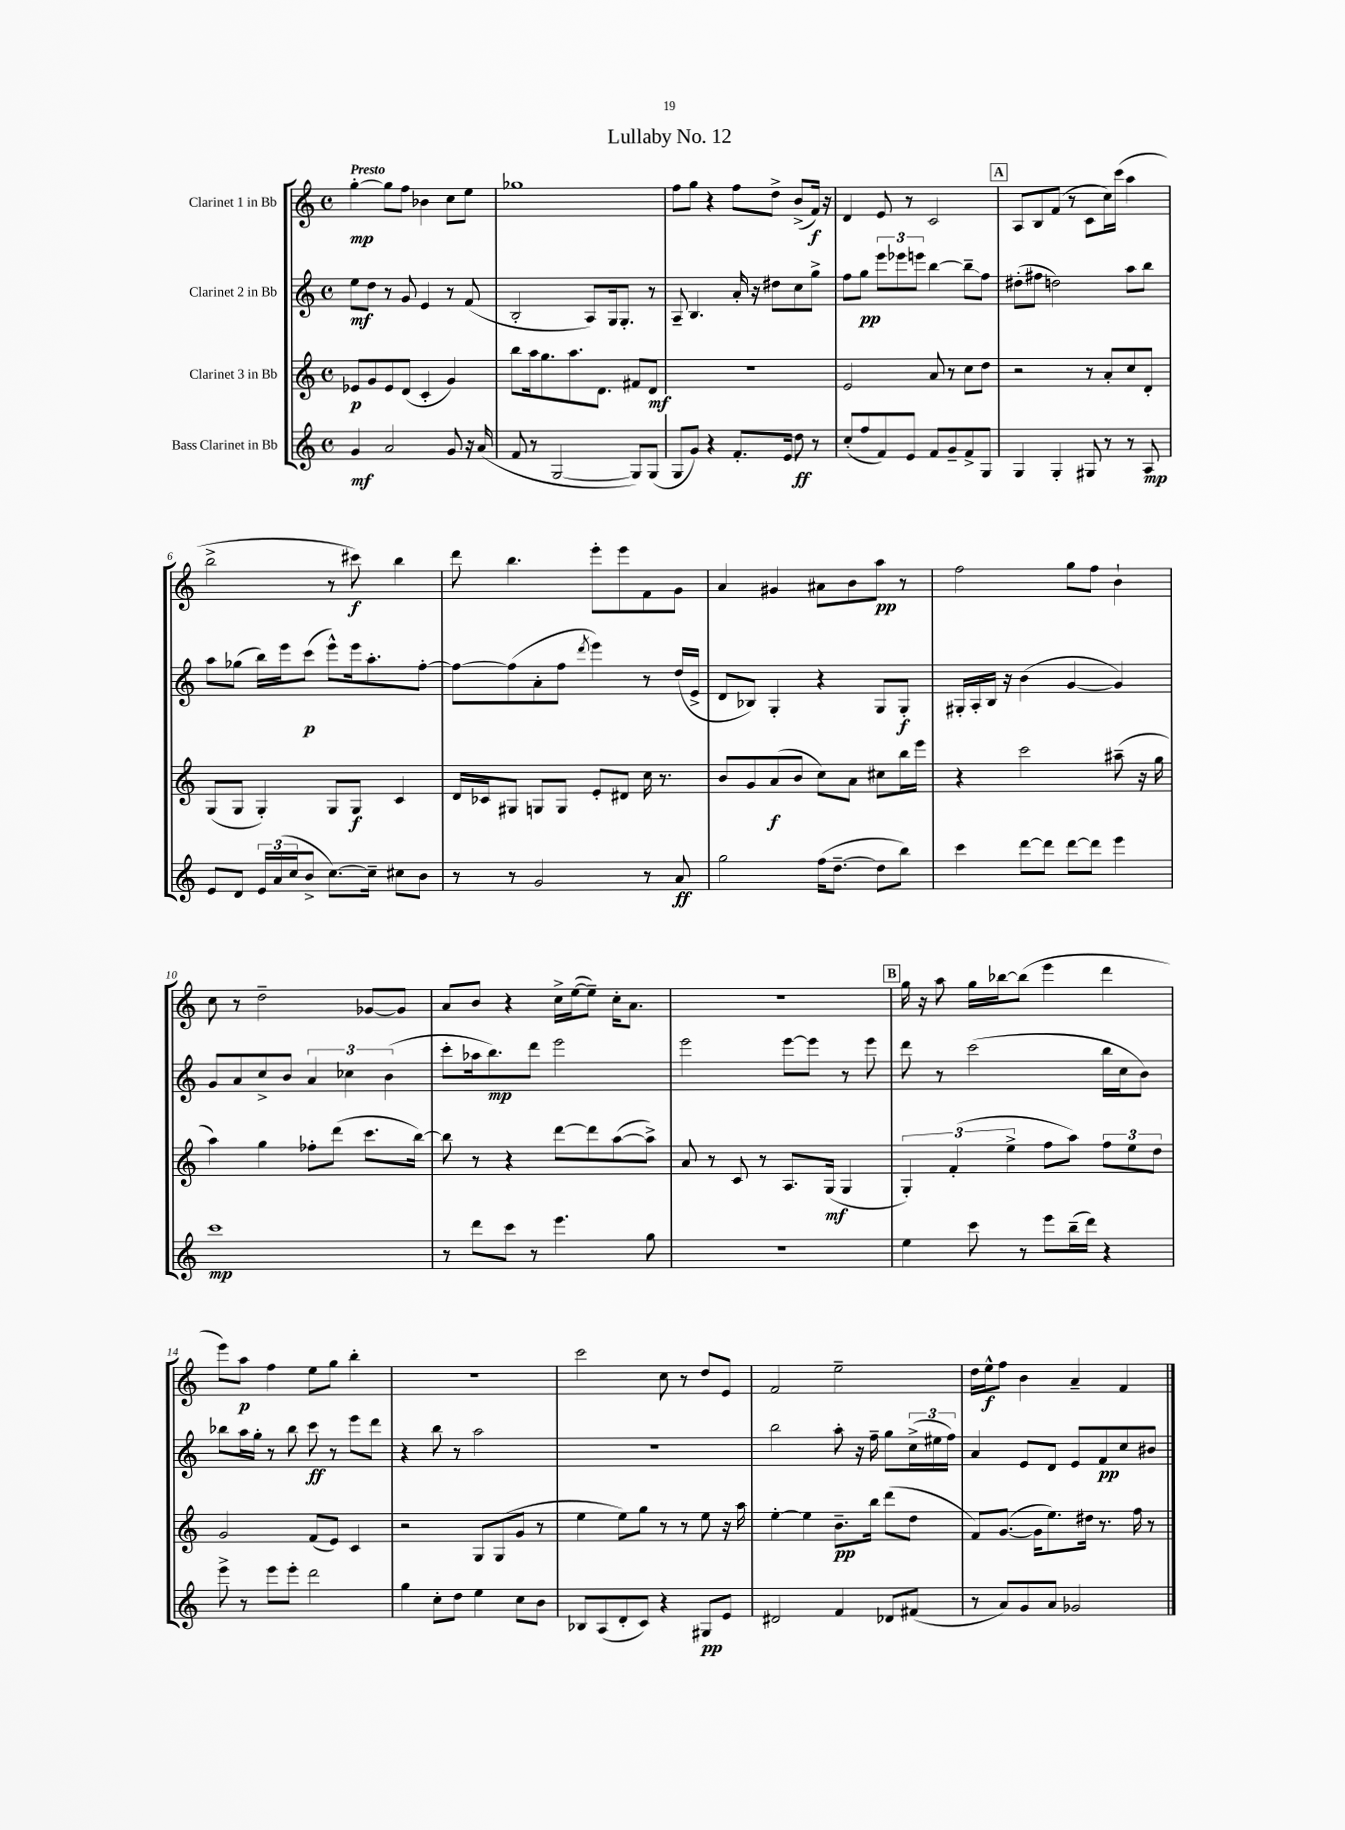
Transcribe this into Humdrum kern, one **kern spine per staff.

**kern	**kern	**kern	**kern
*staff4	*staff3	*staff2	*staff1
*clefG2	*clefG2	*clefG2	*clefG2
*k[]	*k[]	*k[]	*k[]
*M4/4	*M4/4	*M4/4	*M4/4
*met(c)	*met(c)	*met(c)	*met(c)
4g	8e-	8ee	[4gg'
.	8g	8dd	.
2a	8e-	8r	8gg]
.	(8d	8g	8ff
.	4c'	4e	4b-
8g	4g)	8r	8cc
16r	.	(8f	8ee
(16a	.	.	.
=	=	=	=
8f	8bb	2B'	1gg-
8r	16aa	.	.
.	8.gg	.	.
[2G	.	.	.
.	8.aa	.	.
.	.	8A)	.
.	8.d	.	.
.	.	16G	.
.	.	8.G'	.
8G])	8f#	.	.
(8G	8d	8r	.
=	=	=	=
8G	1r	8A~	8ff
8g)	.	4.B	8gg
4r	.	.	4r
8.f'	.	16a'	8ff
.	.	16r	.
.	.	8dd#	8dd^
16e	.	.	.
8dd	.	8cc	(8b^
8r	.	8gg^	16f)
.	.	.	16r
=	=	=	=
(8cc'	2e	8ff	4d
8ff	.	8gg	.
8f)	.	12eee	8e
.	.	12eee-	.
8e	.	.	8r
.	.	12eee	.
8f	8a	[4bb	2c
8g~	8r	.	.
8f^	8cc	8bb~]	.
8G	8dd	8ff	.
=	=	=	=
4G	2r	(8dd#'	8A
.	.	8ff#	8B
4G'	.	2dd)	(8f
.	.	.	8r
8G#	8r	.	8c
8r	8a'	.	16cc)
.	.	.	(16ccc
8r	8cc	8aa	4aa
8A	8d'	8bb	.
=	=	=	=
8e	(8G	8aa	2bb^
8d	8G	(8gg-	.
24e	4G')	16bb)	.
(24a	.	.	.
.	.	16eee	.
24cc	.	.	.
8b^	.	(8ccc	.
[8.cc)	8G	8eee^^)	8r
.	8G	16eee	8ccc#)
16cc~]	.	8.aa'	.
8cc#	4c	.	4bb
8b	.	[8ff'	.
=	=	=	=
8r	16d	8ff_	8ddd
.	16c-	.	.
8r	8G#	(8ff]	4.bb
2g	8G	8a'	.
.	8G	8ff	.
.	.	8qddd	.
.	8e'	4eee)	8eee'
.	8d#	.	8eee
8r	16cc	8r	8f
.	8.r	.	.
8a	.	(16dd	8g
.	.	16e^	.
=	=	=	=
2gg	8b	8d	4a
.	8g	8B-)	.
.	(8a	4G'	4g#
.	8b	.	.
(16ff	8cc)	4r	8a#
[8.dd~	.	.	.
.	8a	.	8b
8dd]	8cc#	8G	8aa
8bb)	16bb	8G'	8r
.	16eee	.	.
=	=	=	=
4ccc	4r	16G#'	2ff
.	.	16A'	.
.	.	16B	.
.	.	16r	.
[8ddd	2ccc	(4b	.
8ddd]	.	.	.
[8ddd	.	[4g	8gg
8ddd]	.	.	8ff
4eee	(8aa#~	4g])	4b`
.	16r	.	.
.	16gg	.	.
=	=	=	=
1ccc	4aa)	8g	8cc
.	.	8a	8r
.	4gg	8cc^	2dd~
.	.	8b	.
.	8ff-'	6a	.
.	(8ddd	.	.
.	.	6cc-	.
.	8.ccc	.	[8g-
.	.	(6b	.
.	.	.	8g-]
.	[16bb)	.	.
=	=	=	=
8r	8bb]	8ccc'	8a
8ddd	8r	16aa-	8b
.	.	8.bb)	.
8ccc	4r	.	4r
8r	.	8ddd	.
4.eee	[8ddd	2eee	16cc^
.	.	.	([16ee
.	8ddd]	.	8ee~])
.	([8aa	.	16cc'
.	.	.	8.a
8gg	8aa^])	.	.
=	=	=	=
1r	8a	2eee	1r
.	8r	.	.
.	8c	.	.
.	8r	.	.
.	8.A	[8eee	.
.	.	8eee]	.
.	(16G	.	.
.	4G	8r	.
.	.	8eee	.
=	=	=	=
4ee	6G')	8ddd	16gg
.	.	.	16r
.	.	8r	8aa
.	(6f'	.	.
8ccc	.	(2ccc	16gg
.	.	.	[16bb-
.	6ee^	.	.
8r	.	.	(8bb-]
8eee	8ff	.	4eee
(16bb~	8aa)	.	.
16ddd)	.	.	.
4r	12ff	16bb	4ddd
.	.	16cc	.
.	12ee	.	.
.	.	8b)	.
.	12dd	.	.
=	=	=	=
8eee^	2g	8bb-	8eee)
8r	.	16aa	8aa
.	.	16gg'	.
8eee	.	8r	4ff
8eee'	.	8bb-	.
2ddd	(8f	8ccc	8ee
.	8e)	8r	8gg
.	4c	8eee	4bb'
.	.	8ddd	.
=	=	=	=
4gg	2r	4r	1r
8cc'	.	8bb	.
8dd	.	8r	.
4ee	8G	2aa	.
.	(8G	.	.
8cc	8g	.	.
8b	8r	.	.
=	=	=	=
8B-	4ee	1r	2ccc
(8A	.	.	.
8d'	8ee)	.	.
8c)	8gg	.	.
4r	8r	.	8cc
.	8r	.	8r
8G#	8ee	.	8dd
8e	16r	.	8e
.	16aa	.	.
=	=	=	=
2d#	[4ee'	2bb	2f
.	4ee]	.	.
4f	8.b~	8aa'	2ee~
.	.	16r	.
.	16bb	16ff~	.
8d-	(8ddd	8gg	.
(8f#	8dd	(24cc^	.
.	.	24ee#	.
.	.	24ff)	.
=	=	=	=
8r	8f)	4a	16dd
.	.	.	16ee^^
8a)	([8.g	.	8ff
8g	.	8e	4b
.	16g]	.	.
8a	8.ee)	8d	.
2g-	.	8e	4a~
.	16dd#	.	.
.	8.r	8f	.
.	.	8cc	4f
.	16ff	.	.
.	8r	8b#	.
==	==	==	==
*-	*-	*-	*-
